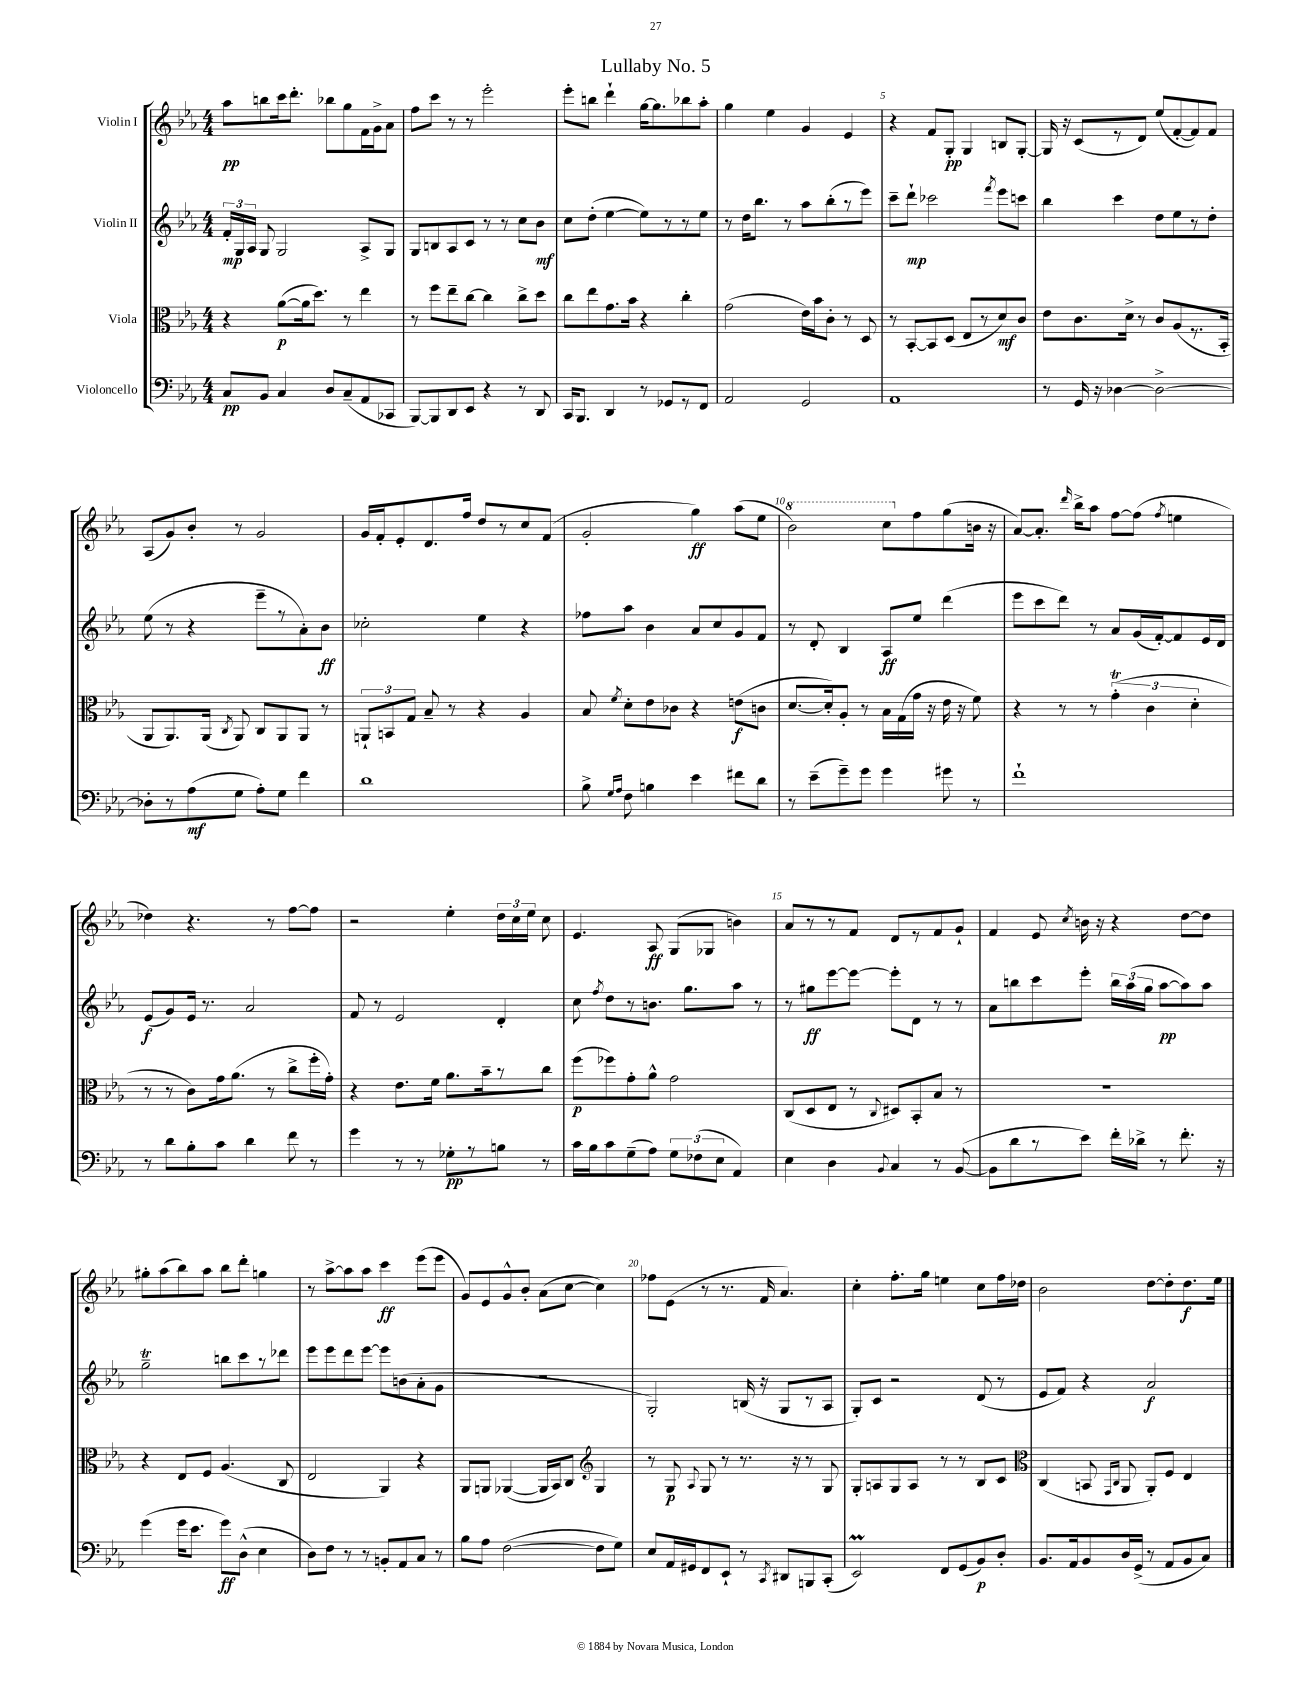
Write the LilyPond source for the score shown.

\header { title = "Lullaby No. 5" }
<<
\new StaffGroup <<
\new Staff = "s0" \with { instrumentName = "Violin I" } {
    \clef treble \key ees \major \numericTimeSignature \time 4/4
    \autoBeamOff aes''8[\pp b''8 c'''16 d'''8.]-. bes''8[ g''8 f'16 g'16-> aes'8] |
    f''8[ c'''8] r8 r8 ees'''2-. |
    ees'''8[-. b''8] d'''4-! g''16[~ g''8. bes''8 aes''8]-. |
    g''4 ees''4 g'4 ees'4 |
    r4 f'8[ g8]-.\pp g4 b8[ g8]~-. |
    g16 r16 c'8[( r8 d'8]) ees''8[( f'8~-. f'8) f'8] |
    aes8[( g'8) bes'8]-. r8 g'2 |
    g'16[ f'16-. ees'8-. d'8. f''16] d''8[ r8 c''8 f'8]( |
    g'2-. g''4\ff) aes''8[( ees''8] |
    \ottava #1 bes''2) c'''8[ \ottava #0 f''8 g''8( b'16] r16 |
    aes'8[~) aes'8.]-. \grace { d'''16 } bes''16[-> aes''8] f''8[~ f''8]( \acciaccatura { f''8 } e''4 |
    des''4) r4. r8 f''8[~ f''8] |
    r2 ees''4-. \tuplet 3/2 { d''16[ c''16 ees''16] } c''8 |
    ees'4. aes8\ff g8[( ges8] b'4) |
    aes'8[ r8 r8 f'8] d'8[ r8 f'8 g'8]-! |
    f'4 ees'8 \acciaccatura { c''8 } b'16 r16 r4 d''8[~ d''8] |
    gis''8[-. aes''8( bes''8) aes''8] bes''8[ d'''8]-. g''4 |
    r8 aes''8[~-> aes''8 aes''8] c'''4\ff ees'''8[( ees'''8] |
    g'8[) ees'8 g'8-^ bes'8]-. aes'8[( c''8]~ c''4) |
    fes''8[ ees'8]( r8 r8. f'16 aes'4.) |
    c''4-. f''8.[-. g''16] e''4 c''8[ f''16 des''16] |
    bes'2 d''8[~ d''8-. d''8.\f ees''16] \bar "|." |
}
\new Staff = "s1" \with { instrumentName = "Violin II" } {
    \clef treble \key ees \major \numericTimeSignature \time 4/4
    \autoBeamOff \tuplet 3/2 { f'16[-.\mp g16 aes16] } g8 g2 aes8[-> g8] |
    g8[ b8 aes8 c'8] r8 r8 c''8[ bes'8]\mf |
    c''8[ d''8]-.( ees''4~ ees''8[) r8 r8 ees''8] |
    r8 d''16[ bes''8.] r8 aes''8[ bes''8-.( r8 ees'''8]) |
    c'''8[-- d'''8]-!\mp ces'''2 \acciaccatura { f'''8 } ees'''8[ c'''8] |
    bes''4 c'''4 d''8[ ees''8 r8 d''8]-. |
    ees''8( r8 r4 ees'''8[-- r8 aes'8-.) bes'8]\ff |
    ces''2-. ees''4 r4 |
    fes''8[ aes''8] bes'4 aes'8[ c''8 g'8 f'8] |
    r8 d'8-. bes4 aes8[\ff ees''8] d'''4( |
    ees'''8[ c'''8 d'''8]) r8 aes'8[ g'16( f'16~-.) f'8 ees'16 d'16] |
    ees'8[\f( g'8) ees'16] r8. aes'2 |
    f'8 r8 ees'2 d'4-. |
    c''8 \acciaccatura { f''8 } d''8[ r8 b'8.] g''8.[ aes''8] r8 |
    r8 gis''8[\ff ees'''8~ ees'''8]~ ees'''8[-. d'8] r8 r8 |
    aes'8[ b''8 c'''8 ees'''8]-. \tuplet 3/2 { b''16[ aes''16( g''16] } aes''8[~\pp aes''8) aes''8] |
    g''2--\trill b''8[ c'''8 r8 des'''8] |
    ees'''8[ ees'''8 d'''8 ees'''8]~ ees'''8[ b'8( aes'8-. g'8] |
    R1 |
    g2-.) b16( r16 g8[ r8 aes8] |
    g8[-.) c'8] r2 d'8( r8 |
    ees'8[ f'8]) r4 aes'2\f \bar "|." |
}
\new Staff = "s2" \with { instrumentName = "Viola" } {
    \clef alto \key ees \major \numericTimeSignature \time 4/4
    \autoBeamOff r4 aes'8[~\p( aes'16 d''8.]) r8 ees''4 |
    r8 f''8[ ees''8-- c''8]~ c''4 c''8[-> d''8] |
    c''8[ ees''8 g'8. bes'16] r4 c''4-. |
    g'2( ees'16[) bes'16 c'8]-. r8 d8 |
    r8 bes,8[~-. bes,8 d8]( ees8[ r8 d'8\mf) c'8] |
    ees'8[ c'8. d'16]-> r8 c'8[ aes8( r8. bes,16]-. |
    aes,8[ aes,8.) aes,16]( \acciaccatura { c8 } aes,8) c8[ aes,8 aes,8] r8 |
    \tuplet 3/2 { a,8[-! b,8 g8] } bes8-- r8 r4 aes4 |
    bes8 \acciaccatura { f'8 } d'8[-. ees'8 ces'8] r4 e'8[\f( c'8] |
    d'8.[~ d'16-.) aes8]-. r8 bes16[ g16( g'16] r16 ees'16 r16 f'8) |
    r4 r8 r8 \tuplet 3/2 { g'4-.\trill( c'4 d'4-. } |
    r8 r8 c'8[) g'16 aes'8.]( r8 c''8[-> f''16-. g'16]-.) |
    r4 ees'8.[ f'16] aes'8.[ bes'16-- r8 c''8] |
    f''8[\p( fes''8) g'8-. aes'8]-^ g'2 |
    c8[( d8 ees8] r8 \appoggiatura { c8 } dis8[) bes,8-. bes8] r8 |
    R1 |
    r4 ees8[ f8] aes4.( c8 |
    ees2 aes,4) r4 |
    aes,8[ a,8] aes,4~( aes,16[ bes,16) c8] \clef treble g4 |
    r8 g8\p \appoggiatura { aes8 } g8 r8 r8. r16 r8 g8 |
    g8[-. a8 g8 a8] r8 r8 bes8[ c'8] |
    \clef alto c4( b,8 \grace { g,16[ c16] } aes,8 aes,8[-.) f8] ees4 \bar "|." |
}
\new Staff = "s3" \with { instrumentName = "Violoncello" } {
    \clef bass \key ees \major \numericTimeSignature \time 4/4
    \autoBeamOff c8[\pp bes,8] c4 d8[ c8--( aes,8 ces,8] |
    bes,,8[~) bes,,8 d,8 ees,8] r4 r8 d,8 |
    c,16[ bes,,8.] d,4 r8 ges,8[ r8 f,8] |
    aes,2 g,2 |
    aes,1 |
    r8 g,16 r16 des4~ des2~-> |
    des8[-. r8 aes8\mf( g8] aes8[-.) g8] f'4 |
    d'1 |
    bes8-> \grace { g16[ aes16] } f8 b4 ees'4 fis'8[ d'8] |
    r8 ees'8[--( g'8--) g'8] g'4 gis'8 r8 |
    f'1-! |
    r8 d'8[ bes8-. c'8] d'4 f'8 r8 |
    g'4 r8 r8 ges8[-.\pp r8 b8] r8 |
    c'16[ bes16 c'8 g8--( aes8]) \tuplet 3/2 { g8[ fes8( ees8] } aes,4) |
    ees4 d4 \appoggiatura { bes,8 } c4 r8 bes,8~( |
    bes,8[ d'8 r8 ees'8]) f'16[-. des'16]-> r8 f'8.-. r16 |
    g'4( g'16[ ees'8.] g'8[\ff) d8]-^( ees4 |
    d8[) f8] r8 r8 b,8[-. aes,8 c8] r8 |
    bes8[ aes8] f2~( f8[ g8]) |
    ees8[ aes,16 gis,16 f,8 ees,8]-! r8 \acciaccatura { c,8 } dis,8[ b,,8 c,8]-.( |
    ees,2\prall) f,8[ g,8( bes,8\p) d8]-. |
    bes,8.[ aes,16 bes,8 d16 g,16]->( r8 aes,8[ bes,8 c8]) \bar "|." |
}
>>
>>
\layout { \context { \Score \override BarNumber.break-visibility = ##(#f #t #t) barNumberVisibility = #(every-nth-bar-number-visible 5) } }
